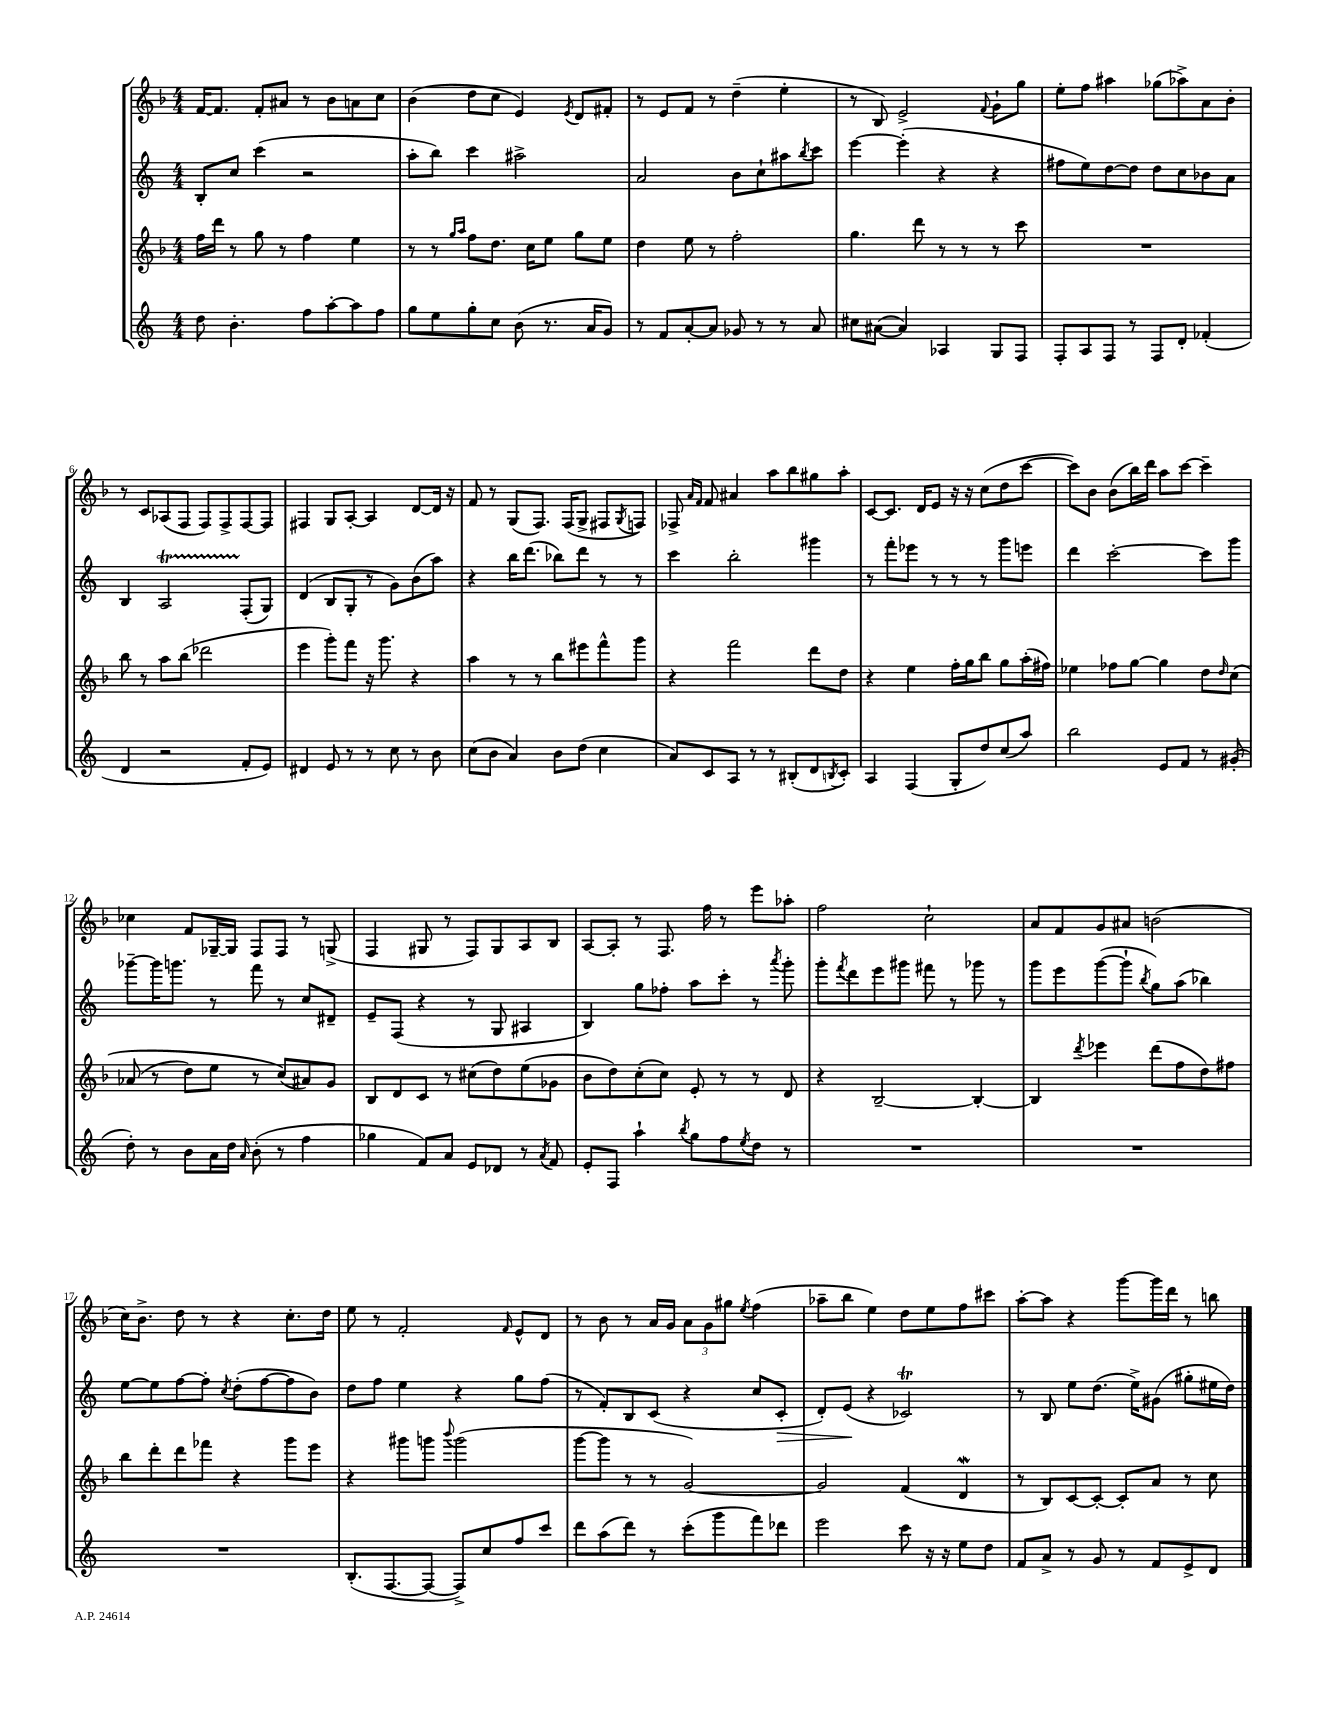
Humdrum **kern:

**kern	**kern	**kern	**dynam	**kern
*part4	*part3	*part2	*part2	*part1
*staff4	*staff3	*staff2	*staff2	*staff1
*clefG2	*clefG2	*clefG2	*	*clefG2
*k[]	*k[b-]	*k[]	*	*k[b-]
*M4/4	*M4/4	*M4/4	*	*M4/4
=1	=1	=1	=1	=1
8dd\	16ff\LL	8B'/L	.	[16f/KL
.	16ddd\JJ	.	.	8.f/J]
4.b'\	8r	8cc/J	.	.
.	8gg\	(4ccc\	.	8f'/L
.	8r	.	.	8a#X/J
8ff\L	4ff\	2r	.	8r
[8aa'\	.	.	.	8b-\L
8aa\]	4ee\	.	.	8an\
8ff\J	.	.	.	8cc\J
=2	=2	=2	=2	=2
8gg\L	8r	8aa'\L	.	(4b-\
8ee\	8r	8bb\J)	.	.
.	16qqgg/LL	.	.	.
.	16qqaa/JJ	.	.	.
8gg'\	8ff\L	4ccc\	.	8dd\L
8cc\J	8.dd\J	.	.	8cc\J
(8b\	.	2aa#X^\	.	4e/)
.	16cc\KL	.	.	.
8.r	8ee\J	.	.	.
.	.	.	.	8qe/
.	8gg\L	.	.	8d/L
16a/KL	.	.	.	.
8g/J)	8ee\J	.	.	8f#X'/J
=3	=3	=3	=3	=3
8r	4dd\	2a/	.	8r
8f/L	.	.	.	8e/L
[8a'/	8ee\	.	.	8f/J
8a/J]	8r	.	.	8r
8g-X/	2ff'\	8b\L	.	(4dd~\
8r	.	8cc`\	.	.
8r	.	8aa#X\	.	4ee'\
.	.	8qbb/	.	.
8a/	.	8ccc\J	.	.
=4	=4	=4	=4	=4
8cc#X\L	4.gg\	[4eee\	.	8r
([8a#X\J	.	.	.	8B-/)
4a#/])	.	(4eee'\]	.	2e^/
.	8ddd\	.	.	.
4A-X/	8r	4r	.	.
.	8r	.	.	.
.	.	.	.	8qqf/
8G/L	8r	4r	.	8g`\L
8F/J	8ccc\	.	.	8gg\J
=5	=5	=5	=5	=5
8F'/L	1r	8ff#X\L	.	8ee'\L
8A/	.	8ee\)	.	8ff\J
8F/J	.	[8dd\	.	4aa#X\
8r	.	8dd\J]	.	.
8F/L	.	8dd\L	.	(8gg-X\L
8d'/J	.	8cc\	.	8aa-X^\)
(4f-X'/	.	8b-X\	.	8a\
.	.	8a\J	.	8b-'\J
!!LO:LB:g=z
=6	=6	=6	=6	=6
4d/	8bb-\	4B/	.	8r
.	8r	.	.	8c/L
2r	8aa\L	2AT/	.	(8A-X/
.	(8bb-\J	.	.	8F/J
.	2ddd-X\	.	.	8F/L)
.	.	.	.	8F^/
8f'/L	.	(8F'/L	.	[8F/
8e/J)	.	8G/J)	.	8F/J]
=7	=7	=7	=7	=7
4d#X/	4eee\	(4d/	.	4F#X/
8e/	8ggg'\L)	8B/L	.	8G/L
8r	8fff\J	8G'/J	.	[8A'/J
8r	16r	8r	.	4A/]
.	8.ggg\	.	.	.
8cc\	.	8g\L)	.	.
8r	4r	(8b\	.	[8d/L
8b\	.	8aa\J)	.	16d/Jk]
.	.	.	.	16r
=8	=8	=8	=8	=8
(8cc\L	4aa\	4r	.	8f/
8b\J	.	.	.	8r
4a/)	8r	16bb\KL	.	(8G/L
.	.	(8.ddd\J	.	.
.	8r	.	.	8.F/J)
8b\L	8bb-\L	8bb-X\L)	.	.
.	.	.	.	(16F/KL
(8dd\J	8eee#X\	8ddd\J	.	8G^/J
4cc\	8fff^^\	8r	.	8F#X/L
.	.	.	.	8qG/
.	8ggg\J	8r	.	8Fn/J)
=9	=9	=9	=9	=9
8a/L)	4r	4ccc\	.	8F-X^/
.	.	.	.	16qqa/LL
.	.	.	.	16qqf/JJ
8c/	.	.	.	8f/
8A/J	2fff\	2bb'\	.	4a#X/
8r	.	.	.	.
8r	.	.	.	8aa\L
(8B#X'/L	.	.	.	8bb-\
8d/	8ddd\L	4ggg#X\	.	8gg#X\
8qBn/	.	.	.	.
8c'/J)	8dd\J	.	.	8aa'\J
=10	=10	=10	=10	=10
4A/	4r	8r	.	[8c/L
.	.	8fff'\L	.	8.c/J]
(4F/	4ee\	8eee-X\J	.	.
.	.	.	.	16d/KL
.	.	8r	.	8e/J
8G'/L	16ff'\LL	8r	.	16r
.	16gg\J	.	.	16r
8dd/)	8bb-\J	8r	.	(8cc\L
(8cc/	8gg\L	8ggg\L	.	8dd\
8aa/J)	(16aa'\L	8eeen\J	.	[8ccc\J
.	16ff#X\JJ)	.	.	.
=11	=11	=11	=11	=11
2bb\	4ee-X\	4ddd\	.	8ccc\L])
.	.	.	.	8b-\J
.	8ff-X\L	[2ccc'\	.	(8b-\L
.	[8gg\J	.	.	16bb-\L)
.	.	.	.	16ddd\JJ
8e/L	4gg\]	.	.	8aa\L
8f/J	.	.	.	[8ccc\J
8r	8dd\L	8ccc\L]	.	4ccc~\]
.	16qqdd/	.	.	.
(8g#X'/	(8cc\J	8ggg\J	.	.
!!LO:LB:g=z
=12	=12	=12	=12	=12
8dd'\)	(8a-X/	[8ggg-X~\L	.	4cc-X\
8r	8r	16ggg-\K]	.	.
.	.	8.gggn\J	.	.
8b\L	8dd\L)	.	.	8f/L
16a\L	8ee\J	8r	.	[16G-X~/L
16dd\JJ	.	.	.	16G-/JJ]
16qqa/	.	.	.	.
(8b'\	8r	8fff\	.	8F/L
8r	(8cc/L)	8r	.	8F/J
4ff\	8a#X/)	8cc/L	.	8r
.	8g/J	8d#X~/J	.	(8Gn^/
=13	=13	=13	=13	=13
4gg-X\	8B-/L	8e~/L	.	4F/
.	8d/	(8F/J	.	.
8f/L)	8c/J	4r	.	8G#X/
8a/J	8r	.	.	8r
8e/L	(8cc#X\L	8r	.	8F/L)
8d-X/J	8dd\)	8G/	.	8G#/
8r	(8ee\	4A#X/	.	8A/
8qa/	.	.	.	.
8f/	8g-X\J	.	.	8B-/J
=14	=14	=14	=14	=14
8e'/L	8b-\L	4B/)	.	[8A/L
8F/J	8dd\)	.	.	8A'/J]
4aa`\	(8cc'\	8gg\L	.	8r
.	8cc\J)	8ff-X'\J	.	8.F/
8qbb/	.	.	.	.
8gg\L	8e'/	8aa\L	.	.
.	.	.	.	16ff\
8ff\	8r	8ccc'\J	.	8r
8qee/	.	.	.	.
8dd\J	8r	8r	.	8eee\L
.	.	8qaaa/	.	.
8r	8d/	8ggg'\	.	8aa-X'\J
=15	=15	=15	=15	=15
1r	4r	8ggg'\L	.	2ff\
.	.	8qfff/	.	.
.	.	8ddd\	.	.
.	[2B-~/	8eee\	.	.
.	.	8ggg#X\J	.	.
.	.	8fff#X\	.	2cc`\
.	.	8r	.	.
.	4B-'/_	8ggg-X\	.	.
.	.	8r	.	.
=16	=16	=16	=16	=16
1r	4B-/]	8ggg\L	.	8a/L
.	.	8eee\	.	8f/
.	8qddd/	.	.	.
.	4eee-X\	([8ggg\	.	8g/
.	.	8ggg`\J]	.	8a#X/J
.	.	8qbb/	.	.
.	(8ddd\L	8gg\L)	.	(2bn\
.	8ff\	(8aa\J	.	.
.	8dd\)	4bb-X\)	.	.
.	8ff#X\J	.	.	.
!!LO:LB:g=z
=17	=17	=17	=17	=17
1r	8bb-\L	[8ee\L	.	16cc\KL)
.	.	.	.	8.b-^\J
.	8ddd'\	8ee\]	.	.
.	8ddd\	[8ff\	.	8dd\
.	8fff-X\J	8ff'\J]	.	8r
.	.	8qcc/	.	.
.	4r	(8dd'\L	.	4r
.	.	[8ff\	.	.
.	8ggg\L	8ff\]	.	8.cc'\L
.	8eee\J	8b\J)	.	.
.	.	.	.	16dd\Jk
=18	=18	=18	=18	=18
(8.B'/L	4r	8dd\L	.	8ee\
.	.	8ff\J	.	8r
[8.F/	.	.	.	.
.	8ggg#X\L	4ee\	.	2f'/
8F/J_	8gggn\J	.	.	.
.	8qqbbb-/	.	.	.
8F^/L])	(2ggg\	4r	.	.
8cc/	.	.	.	.
.	.	.	.	16qqf/
8ff/	.	8gg\L	.	8e^^/L
8ccc/J	.	(8ff\J	.	8d/J
=19	=19	=19	=19	=19
8ddd\L	[8ggg\L	8r	.	8r
(8aa\	8ggg\J]	8f'/L)	.	8b-\
8ddd\J)	8r	8B/	.	8r
8r	8r	(8c/J	.	16a/LL
.	.	.	.	16g/JJ
(8ccc'\L	[2g/)	4r	.	12a\L
.	.	.	.	12g\
8ggg\	.	.	.	.
.	.	.	.	12gg#X\J
.	.	.	.	8qee/
8fff\)	.	8cc/L	.	(4ff\
!	!	!	!LO:HP:b	!
8ddd-X\J	.	8c'/J	>	.
=20	=20	=20	=20	=20
2eee\	2g/]	8d'/L)	.	8aa-X~\L
.	.	(8e/J	.	8bb-\J
.	.	4r	]	4ee\)
8ccc\	(4f/	2c-XT/)	.	8dd\L
16r	.	.	.	8ee\
16r	.	.	.	.
8ee\L	4dW/	.	.	8ff\
8dd\J	.	.	.	8ccc#X\J
=21	=21	=21	=21	=21
8f/L	8r	8r	.	[8aa'\L
8a^/J	8B-/L)	8B/	.	8aa\J]
8r	[8c/	8ee\L	.	4r
8g/	8c'/J_	(8.dd\J	.	.
8r	8c'/L]	.	.	[8ggg\L
.	.	16ee^\KL)	.	.
8f/L	8a/J	(8g#X\J	.	16ggg\L]
.	.	.	.	16ddd\JJ
8e^/	8r	8gg#X'\L	.	8r
8d/J	8cc\	16ee#X\L	.	8bbn\
.	.	16dd\JJ)	.	.
==	==	==	==	==
*-	*-	*-	*-	*-
